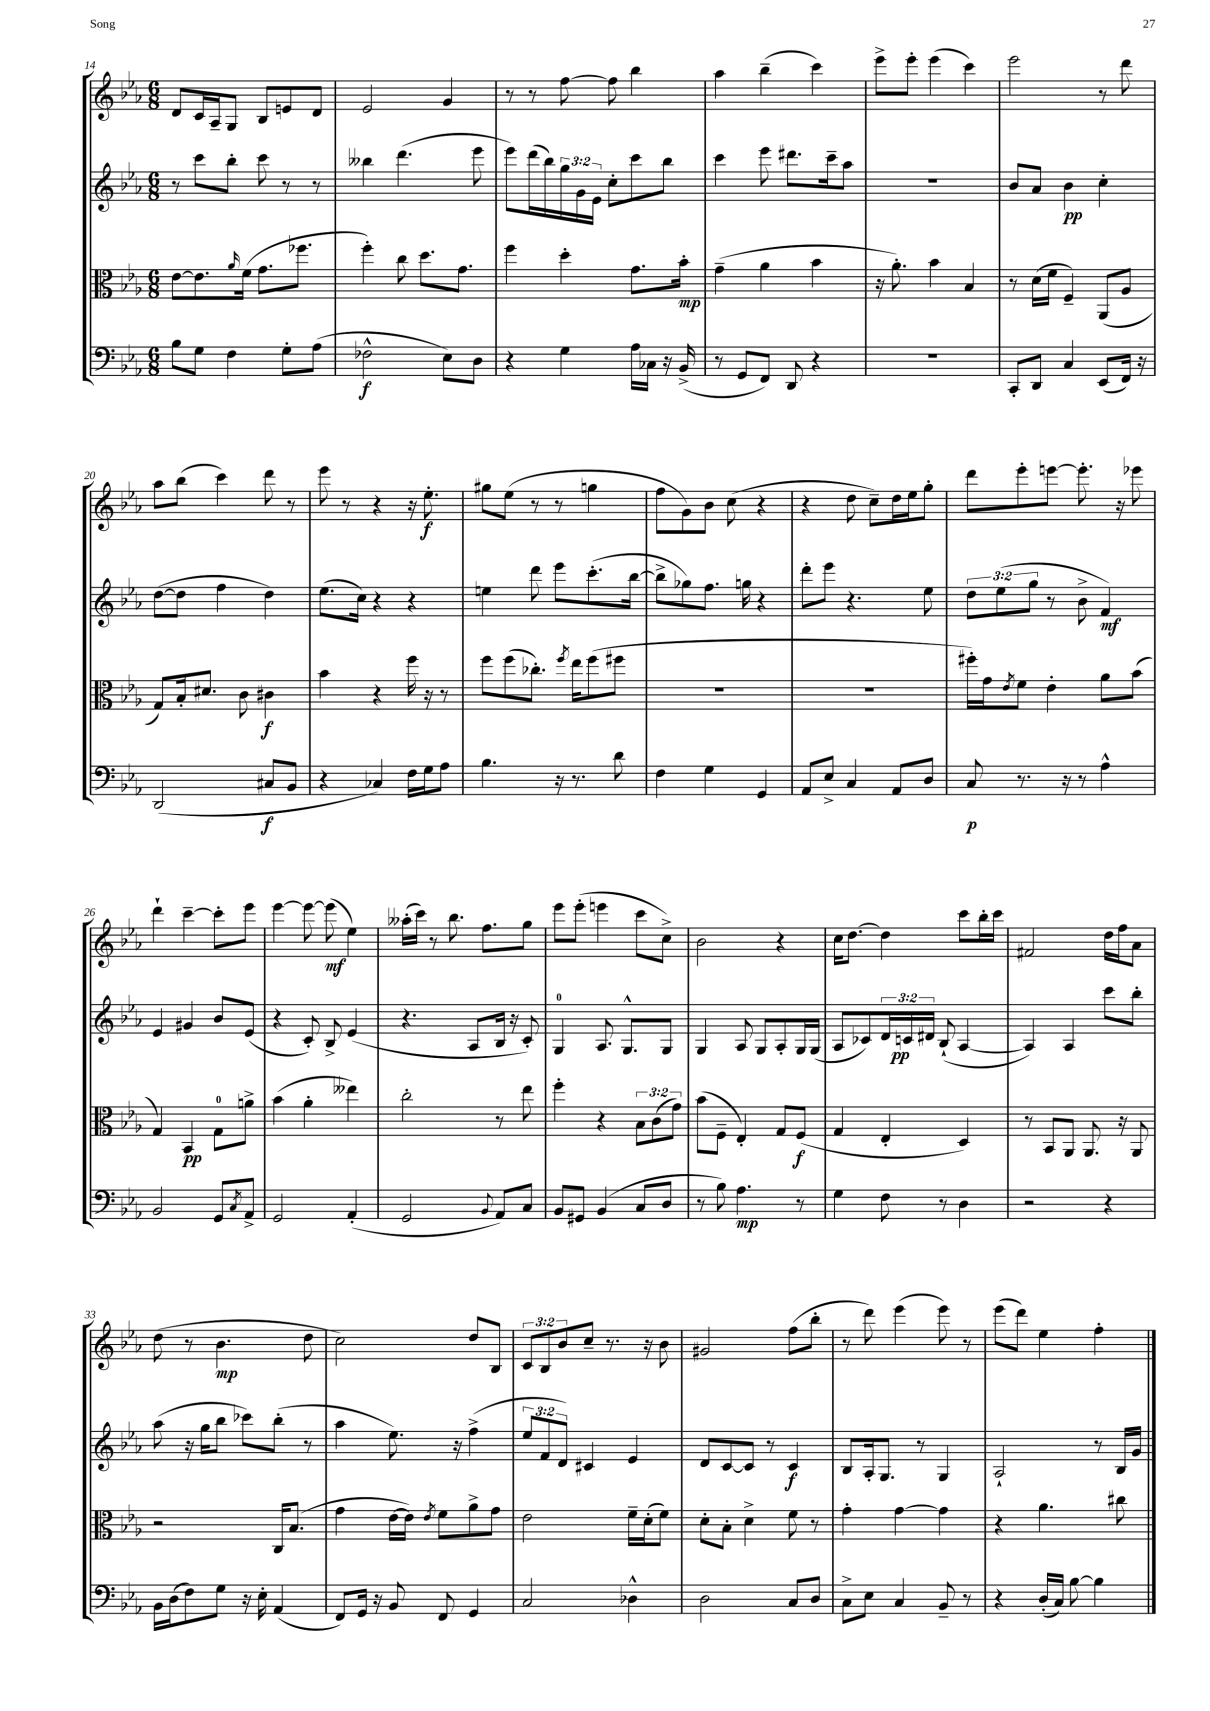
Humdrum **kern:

**kern	**kern	**kern	**kern
*staff4	*staff3	*staff2	*staff1
*clefF4	*clefC3	*clefG2	*clefG2
*k[b-e-a-]	*k[b-e-a-]	*k[b-e-a-]	*k[b-e-a-]
*M6/8	*M6/8	*M6/8	*M6/8
8B-\L	[8e-\L	8r	8d/L
8G\J	8.e-\]	8ccc\L	16c/L
.	.	.	16A-~/J
4F\	.	8bb-'\J	8G/J
.	16qqa-/	.	.
.	(16f\Jk	.	.
.	8.g\L	8ccc\	8B-/L
8G'\L	.	8r	8e/
.	8.ff-\J	.	.
(8A-\J	.	8r	8d/J
=	=	=	=
2F-^^\	4ff'\)	4bb--\	2e-/
.	8cc\	(4.ddd\	.
.	8.dd\L	.	.
8E-\L)	.	.	4g/
.	8.g\J	.	.
8D\J	.	8eee-\	.
=	=	=	=
4r	4ff\	8eee-\L)	8r
.	.	(16ddd\L	8r
.	.	16bb-\)	.
4G\	4dd'\	24gg\	[8ff\
.	.	24g\	.
.	.	24e-\JJ	.
.	.	8cc'\L	8ff\]
16A-\LL	8.g\L	8ccc\	4bb-\
16C-\JJ	.	.	.
16r	.	8bb-\J	.
(16BB-^/	16b-'\Jk	.	.
=	=	=	=
8r	(4g~\	4ccc\	4aa-\
8GG/L	.	.	.
8FF/J)	4a-\	8eee-\	(4bb-~\
8DD/	.	8.ddd#\L	.
4r	4b-\	.	4ccc\)
.	.	16ccc~\k	.
.	.	8aa-\J	.
=	=	=	=
2.r	16r	2.r	8eee-^\L
.	8.a-'\)	.	.
.	.	.	8eee-'\J
.	4b-\	.	(4eee-\
.	4B-/	.	4ccc\)
=	=	=	=
8CC'/L	8r	8b-/L	2eee-\
8DD/J	(16d\LL	8a-/J	.
.	16f\JJ	.	.
4C/	4F~/)	4b-\	.
(8EE-/L	(8AA-/L	4cc'\	8r
16FF/Jk)	8A-/J	.	8ddd\
16r	.	.	.
=	=	=	=
(2DD/	8G/L)	([8dd\L	8aa-\L
.	16B-'/k	8dd\]J	(8bb-\J
.	8.d#/J	.	.
.	.	4ff\	4ccc\)
.	8c\	.	.
8C#/L	4c#\	4dd\)	8ddd\
8BB-/J	.	.	8r
=	=	=	=
4r	4b-\	(8.ee-\L	8eee-\
.	.	.	8r
.	.	16cc\Jk)	.
4C-/)	4r	4r	4r
16F\LL	16ff\	4r	16r
16G\J	16r	.	8.ee-'\
8A-\J	8r	.	.
=	=	=	=
4.B-\	8ff\L	4ee\	8gg#\L
.	(8ff\	.	(8ee-\J
.	8.cc-'\J)	8ddd\	8r
16r	.	8eee-\L	8r
.	8qff/	.	.
8.r	16ee-\LK	.	.
.	(8ff\	(8.ccc'\	4gg\
8d\	8ff#\J	.	.
.	.	[16bb-\Jk	.
=	=	=	=
4F\	2.r	8bb-^\]L	8ff\L
.	.	8gg-\)	8g\)
4G\	.	8.ff\J	8b-\J
.	.	.	(8cc\
.	.	16gg\	.
4GG/	.	4r	4r
=	=	=	=
8AA-/L	2.r	8ddd'\L	4r
8E-^/J	.	8eee-\J	.
4C/	.	4.r	8dd\
.	.	.	8cc~\L)
8AA-/L	.	.	16dd\L
.	.	.	16ee-\J
8D/J	.	8ee-\	8gg'\J
=	=	=	=
8C/	16ff#'\LL)	12dd\L	8ddd\L
.	16g\J	.	.
.	.	(12ee-\	.
.	8qe-/	.	.
8.r	8f\J	.	8eee-'\
.	.	12gg\J	.
.	4e-'\	8r	[8eee\J
16r	.	.	.
8r	.	8b-^\	8.eee'\]
4A-^^\	8a-\L	4f/)	.
.	.	.	16r
.	(8b-\J	.	8eee-\
=	=	=	=
2BB-/	4G/)	4e-/	4ddd`\
.	4BB-/	4g#/	[4ccc~\
8GG/L	8G\L	8b-/L	8ccc'\]L
8qC/	.	.	.
8AA-^/J	8a^\J	(8e-/J	8eee-\J
=	=	=	=
2GG/	(4b-\	4r	[4eee-\
.	4a-'\	8c'/)	8eee-\_
.	.	8B-^/	(8eee-\]
(4AA-'/	4ee--\)	(4e-/	4ee-\)
=	=	=	=
2GG/	2cc'\	4.r	(16aa--'\LL
.	.	.	16ccc\JJ)
.	.	.	8r
.	.	.	8.bb-\
.	.	8A-/L	.
.	.	.	8.ff\L
8qqBB-/	.	.	.
8AA-/L)	8r	16B-/Jk	.
.	.	16r	.
8C/J	8ee-\	8c'/)	8gg\J
=	=	=	=
8BB-/L	4ff'\	4G/	8eee-\L
8GG#/J	.	.	(8eee-'\J
(4BB-/	4r	8.A-/	4eee\
.	.	8.G^^/L	.
8C/L	12B-\L	.	8ccc\L
.	(12c\	.	.
8D/J	.	8G/J	8cc^\J)
.	12g\J)	.	.
=	=	=	=
8r	(8b-\L	4G/	2b-\
8B-\)	8F~\J	.	.
4.A-\	4E-'/)	8A-/	.
.	.	8G/L	.
.	8G/L	8A-'/	4r
8r	(8F/J	16G/L	.
.	.	(16G/JJ	.
=	=	=	=
4G\	4G/	8A-/L	16cc\LK
.	.	.	[8.dd\J
.	.	8c-/)	.
8F\	4E-'/	24d/L	4dd\]
.	.	24c/	.
.	.	24d#/JJ	.
8r	.	(8B-`/	.
4D\	4D/)	[4A-/	8ccc\L
.	.	.	16bb-'\L
.	.	.	16ccc\JJ
=	=	=	=
2r	8r	4A-/])	2f#/
.	8BB-/L	.	.
.	8AA-/J	4A-/	.
.	8.AA-/	.	.
4r	.	8ccc\L	16dd\LL
.	16r	.	16ff\J
.	8AA-/	8bb-'\J	8a-\J
=	=	=	=
16BB-\LL	2r	(8aa-\	(8dd\
(16D\J	.	.	.
8F\)	.	16r	8r
.	.	16gg\LK	.
8G\J	.	8bb-\J	4.b-\
16r	.	8ccc-\L)	.
16E-'\	.	.	.
(4AA-/	16C/LK	(8bb-'\J	.
.	(8.B-/J	.	.
.	.	8r	8dd\
=	=	=	=
8FF/L)	4g\	4aa-\	2cc\)
16GG/Jk	.	.	.
16r	.	.	.
8BB-/	[16e-\LL	8.ee-\)	.
.	16e-\]JJ)	.	.
.	8qe-/	.	.
8FF/	8f\L	.	.
.	.	16r	.
4GG/	8a-^\	(4ff^\	8dd/L
.	8g\J	.	8B-/J
=	=	=	=
2C/	2e-\	12ee-/L	12c/L
.	.	12f/	12B-/
.	.	12d/J)	12b-/
.	.	4c#/	8cc~/J
.	.	.	8.r
4D-^^\	16f~\LL	4e-/	.
.	(16d'\J	.	16r
.	8f\J)	.	8b-\
=	=	=	=
2D\	8d'\L	8d/L	2g#/
.	8B-'\J	[8c/	.
.	4d^\	8c/]J	.
.	.	8r	.
8C/L	8f\	4c/	(8ff\L
8D/J	8r	.	8bb-'\J
=	=	=	=
8C^\L	4g'\	8B-/L	8r
8E-\J	.	16A-'/k	8ddd\)
.	.	8.G/J	.
4C/	[4g\	.	(4eee-\
.	.	8r	.
8BB-~/	4g\]	4G/	8eee-\)
8r	.	.	8r
=	=	=	=
4r	4r	2A-`/	(8eee-\L
.	.	.	8ddd\J)
(16D'/LL	4.a-\	.	4ee-\
16C/JJ)	.	.	.
[8B-\	.	.	.
4B-\]	.	8r	4ff'\
.	8cc#\	16B-/LL	.
.	.	16g/JJ	.
==	==	==	==
*-	*-	*-	*-
